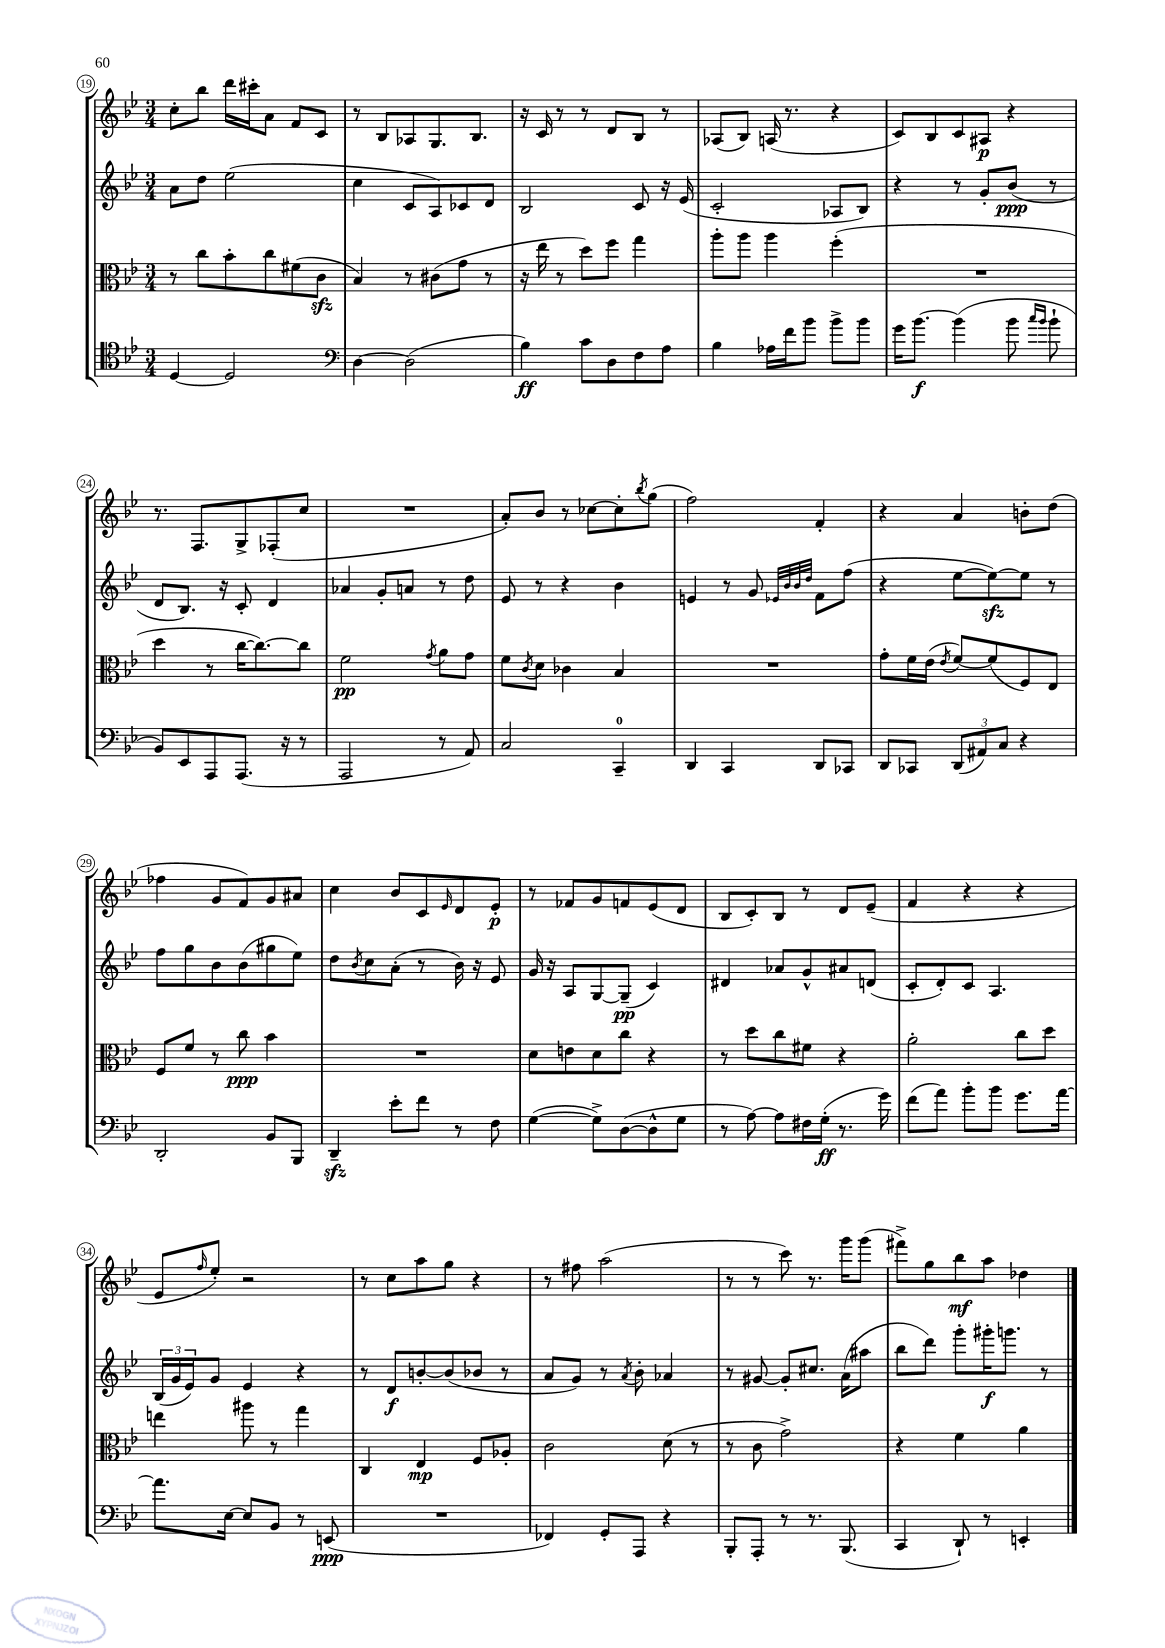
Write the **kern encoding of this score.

**kern	**dynam	**kern	**dynam	**kern	**dynam	**kern	**dynam
*part4	*part4	*part3	*part3	*part2	*part2	*part1	*part1
*staff4	*staff4	*staff3	*staff3	*staff2	*staff2	*staff1	*staff1
*clefC4	*	*clefC3	*	*clefG2	*	*clefG2	*
*k[b-e-]	*	*k[b-e-]	*	*k[b-e-]	*	*k[b-e-]	*
*M3/4	*	*M3/4	*	*M3/4	*	*M3/4	*
=19	=19	=19	=19	=19	=19	=19	=19
[4D/	.	8r	.	8a\L	.	8cc'\L	.
.	.	8cc\L	.	8dd\J	.	8bb-\J	.
2D/]	.	8b-'\	.	(2ee-\	.	16ddd\LL	.
.	.	.	.	.	.	16ccc#X'\J	.
.	.	8cc\	.	.	.	8a\J	.
.	.	(8f#X\	.	.	.	8f/L	.
.	.	8czz\J	.	.	.	8c/J	.
=20	=20	=20	=20	=20	=20	=20	=20
*clefF4	*	*	*	*	*	*	*
[4D\	.	4B-/)	.	4cc\	.	8r	.
.	.	.	.	.	.	8B-/L	.
(2D\]	.	8r	.	8c/L	.	8A-X/	.
.	.	(8c#X\L	.	8A/)	.	8.G/	.
.	.	8g\J	.	8c-X/	.	.	.
.	.	.	.	.	.	8.B-/J	.
.	.	8r	.	8d/J	.	.	.
=21	=21	=21	=21	=21	=21	=21	=21
4B-\)	ff	16r	.	2B-/	.	16r	.
.	.	16ee-\	.	.	.	16c/	.
.	.	8r	.	.	.	8r	.
8c\L	.	8dd\L)	.	.	.	8r	.
8D\	.	8ff\J	.	.	.	8d/L	.
8F\	.	4gg\	.	8c/	.	8B-/J	.
8A\J	.	.	.	16r	.	8r	.
.	.	.	.	(16e-/	.	.	.
=22	=22	=22	=22	=22	=22	=22	=22
4B-\	.	8aa'\L	.	2c'/	.	(8A-X/L	.
.	.	8aa\J	.	.	.	8B-/J)	.
16A-X\LL	.	4aa\	.	.	.	(16An/	.
16f\J	.	.	.	.	.	8.r	.
8b-\J	.	.	.	.	.	.	.
8b-^\L	.	(4ff'\	.	8A-X/L	.	4r	.
8b-\J	.	.	.	8B-/J)	.	.	.
=23	=23	=23	=23	=23	=23	=23	=23
16g\KL	.	2.r	.	4r	.	8c/L)	.
[8.b-\J	f	.	.	.	.	.	.
.	.	.	.	.	.	8B-/	.
(4b-\]	.	.	.	8r	.	8c/	.
.	.	.	.	8g'/L	.	8A#X/J	p
8b-\	.	.	.	(8b-/J	ppp	4r	.
16qqcc/LL	.	.	.	.	.	.	.
16qqb-/JJ	.	.	.	.	.	.	.
8b-`\	.	.	.	8r	.	.	.
!!LO:LB:g=z
=24	=24	=24	=24	=24	=24	=24	=24
8BB-/L)	.	4dd\	.	8d/L	.	8.r	.
8EE-/	.	.	.	8.B-/J)	.	.	.
.	.	.	.	.	.	8.F/L	.
8AAA/	.	8r	.	.	.	.	.
.	.	.	.	16r	.	.	.
(8.AAA/J	.	[16cc\KL	.	8c'/	.	8G^/	.
.	.	8.cc\_)	.	.	.	.	.
.	.	.	.	4d/	.	(8F-X'/	.
16r	.	.	.	.	.	.	.
8r	.	8cc\J]	.	.	.	8cc/J	.
=25	=25	=25	=25	=25	=25	=25	=25
2AAA/	.	2f\	pp	4a-X/	.	2.r	.
.	.	.	.	8g'/L	.	.	.
.	.	.	.	8an/J	.	.	.
.	.	8qg/	.	.	.	.	.
8r	.	8a\L	.	8r	.	.	.
8AA/)	.	8g\J	.	8dd\	.	.	.
=26	=26	=26	=26	=26	=26	=26	=26
2C/	.	8f\L	.	8e-/	.	8a'/L)	.
.	.	8qc/	.	.	.	.	.
.	.	8d\J	.	8r	.	8b-/J	.
.	.	4c-X\	.	4r	.	8r	.
.	.	.	.	.	.	[8cc-X\L	.
4CC~/	.	4B-/	.	4b-\	.	8cc-'\]	.
.	.	.	.	.	.	8qbb-/	.
.	.	.	.	.	.	(8gg\J	.
=27	=27	=27	=27	=27	=27	=27	=27
4DD/	.	2.r	.	4en/	.	2ff\)	.
4CC/	.	.	.	8r	.	.	.
.	.	.	.	8g/	.	.	.
.	.	.	.	32qqe-X/LLL	.	.	.
.	.	.	.	32qqb-/	.	.	.
.	.	.	.	32qqb-/	.	.	.
.	.	.	.	32qqdd/JJJ	.	.	.
8DD/L	.	.	.	8f\L	.	4f'/	.
8CC-X/J	.	.	.	(8ff\J	.	.	.
=28	=28	=28	=28	=28	=28	=28	=28
8DD/L	.	8g'\L	.	4r	.	4r	.
8CC-X/J	.	16f\L	.	.	.	.	.
.	.	(16e-\JJ	.	.	.	.	.
.	.	8qe-/	.	.	.	.	.
(12DD/L	.	[8f/L)	.	[8ee-\L	.	4a/	.
12AA#X/)	.	.	.	.	.	.	.
.	.	(8f/]	.	8ee-zz\_)	.	.	.
12C/J	.	.	.	.	.	.	.
4r	.	8F/)	.	8ee-\J]	.	8bn'\L	.
.	.	8E-/J	.	8r	.	(8dd\J	.
!!LO:LB:g=z
=29	=29	=29	=29	=29	=29	=29	=29
2DD'/	.	8F/L	.	8ff\L	.	4ff-X\	.
.	.	8f/J	.	8gg\	.	.	.
.	.	8r	.	8b-\	.	8g/L	.
.	.	8cc\	ppp	(8b-\	.	8f/)	.
8BB-/L	.	4b-\	.	8gg#X\	.	8g/	.
8BBB-/J	.	.	.	8ee-\J)	.	8a#X/J	.
=30	=30	=30	=30	=30	=30	=30	=30
4DDzz~/	.	2.r	.	8dd\L	.	4cc\	.
.	.	.	.	8qb-/	.	.	.
.	.	.	.	8cc\	.	.	.
8e-'\L	.	.	.	(8a'\J	.	8b-/L	.
8f\J	.	.	.	8r	.	8c/	.
.	.	.	.	.	.	16qqe-/	.
8r	.	.	.	16b-\)	.	8d/	.
.	.	.	.	16r	.	.	.
8F\	.	.	.	8e-/	.	8e-'/J	p
=31	=31	=31	=31	=31	=31	=31	=31
([4G\	.	8d\L	.	16g/	.	8r	.
.	.	.	.	16r	.	.	.
.	.	8en\	.	8A/L	.	8f-X/L	.
8G^\L])	.	8d\	.	[8G/	.	8g/	.
([8D\	.	8cc\J	.	(8G~/J]	pp	8fn/	.
8D^^\]	.	4r	.	4c/)	.	(8e-/	.
8G\J	.	.	.	.	.	8d/J	.
=32	=32	=32	=32	=32	=32	=32	=32
8r	.	8r	.	4d#X/	.	8B-/L	.
[8A\)	.	8dd\L	.	.	.	8c'/)	.
8A\L]	.	8cc\	.	8a-X/L	.	8B-/J	.
16F#X\L	.	8f#X\J	.	8g^^/	.	8r	.
(16G'\JJ	ff	.	.	.	.	.	.
8.r	.	4r	.	8a#X/	.	8d/L	.
.	.	.	.	(8dn/J	.	(8e-~/J	.
16g\)	.	.	.	.	.	.	.
=33	=33	=33	=33	=33	=33	=33	=33
(8f\L	.	2a'\	.	8c'/L	.	4f/	.
8a\J)	.	.	.	8d'/)	.	.	.
8b-'\L	.	.	.	8c/J	.	4r	.
8b-\J	.	.	.	4.A/	.	.	.
8.g\L	.	8cc\L	.	.	.	4r	.
.	.	8dd\J	.	.	.	.	.
[16a\Jk	.	.	.	.	.	.	.
!!LO:LB:g=z
=34	=34	=34	=34	=34	=34	=34	=34
8.a\L]	.	4een\	.	(24B-/LL	.	8e-/L	.
.	.	.	.	24g/	.	.	.
.	.	.	.	24e-/J)	.	.	.
.	.	.	.	.	.	16qqff/	.
.	.	.	.	8g/J	.	8ee-'/J)	.
[16E-\Jk	.	.	.	.	.	.	.
8E-/L]	.	8aa#X\	.	4e-/	.	2r	.
8BB-/J	.	8r	.	.	.	.	.
8r	.	4gg\	.	4r	.	.	.
(8EEn/	ppp	.	.	.	.	.	.
=35	=35	=35	=35	=35	=35	=35	=35
2.r	.	4C/	.	8r	.	8r	.
.	.	.	.	8d/L	f	8cc\L	.
.	.	4E-/	mp	[8bn'/	.	8aa\	.
.	.	.	.	(8b/]	.	8gg\J	.
.	.	8F/L	.	8b-X/J	.	4r	.
.	.	8A-X'/J	.	8r	.	.	.
=36	=36	=36	=36	=36	=36	=36	=36
4FF-X/)	.	2c\	.	8a/L	.	8r	.
.	.	.	.	8g/J)	.	8ff#X\	.
8GG'/L	.	.	.	8r	.	(2aa\	.
.	.	.	.	8qa/	.	.	.
8AAA/J	.	.	.	8b-'\	.	.	.
4r	.	(8d\	.	4a-X/	.	.	.
.	.	8r	.	.	.	.	.
=37	=37	=37	=37	=37	=37	=37	=37
8BBB-'/L	.	8r	.	8r	.	8r	.
8AAA'/J	.	8c\	.	[8g#X/	.	8r	.
8r	.	2g^\)	.	8g#'/L]	.	8ccc\)	.
8.r	.	.	.	8.cc#X/J	.	8.r	.
(8.BBB-/	.	.	.	(16a\KL	.	16ggg\KL	.
.	.	.	.	8aa#X\J	.	(8ggg\J	.
=38	=38	=38	=38	=38	=38	=38	=38
4CC/	.	4r	.	8bb-\L	.	8fff#X^\L)	.
.	.	.	.	8ddd\J)	.	8gg\	.
8DD`/)	.	4f\	.	8ggg'\L	.	8bb-\	mf
8r	.	.	.	16ggg#X'\K	f	8aa\J	.
.	.	.	.	8.gggn\J	.	.	.
4EEn'/	.	4a\	.	.	.	4dd-X\	.
.	.	.	.	8r	.	.	.
==	==	==	==	==	==	==	==
*-	*-	*-	*-	*-	*-	*-	*-
